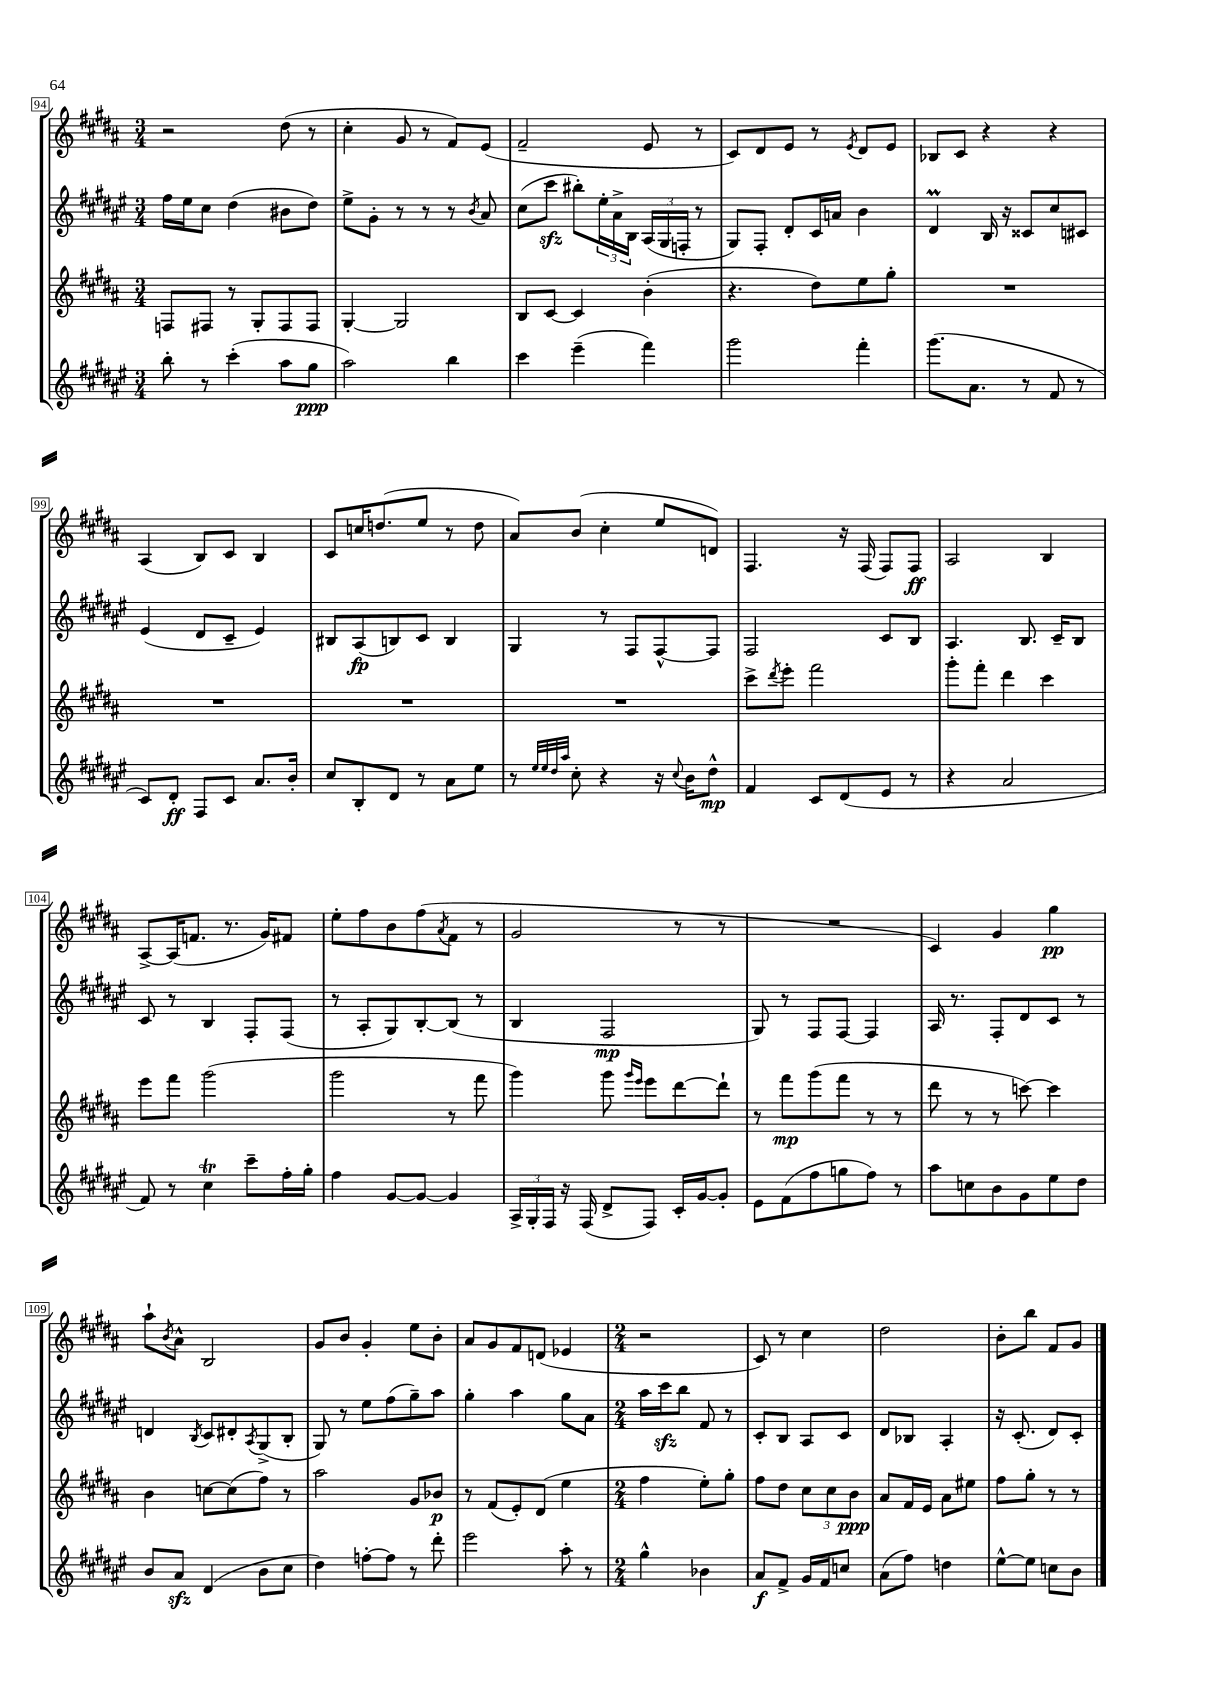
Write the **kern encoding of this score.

**kern	**dynam	**kern	**dynam	**kern	**dynam	**kern	**dynam
*part4	*part4	*part3	*part3	*part2	*part2	*part1	*part1
*staff4	*staff4	*staff3	*staff3	*staff2	*staff2	*staff1	*staff1
*clefG2	*	*clefG2	*	*clefG2	*	*clefG2	*
*k[f#c#g#d#a#e#]	*	*k[f#c#g#d#a#]	*	*k[f#c#g#d#a#e#]	*	*k[f#c#g#d#a#]	*
*M3/4	*	*M3/4	*	*M3/4	*	*M3/4	*
=94	=94	=94	=94	=94	=94	=94	=94
8bb'\	.	8Fn/L	.	16ff#\LL	.	2r	.
.	.	.	.	16ee#\J	.	.	.
8r	.	8F#X/J	.	8cc#\J	.	.	.
(4ccc#'\	.	8r	.	(4dd#\	.	.	.
.	.	8G#'/L	.	.	.	.	.
8aa#\L	.	8F#/	.	8b#X\L	.	(8dd#\	.
8gg#\J	ppp	8F#/J	.	8dd#\J)	.	8r	.
=95	=95	=95	=95	=95	=95	=95	=95
2aa#\)	.	[4G#'/	.	8ee#^\L	.	4cc#'\	.
.	.	.	.	8g#'\J	.	.	.
.	.	2G#/]	.	8r	.	8g#/	.
.	.	.	.	8r	.	8r	.
4bb\	.	.	.	8r	.	8f#/L)	.
.	.	.	.	8qb/	.	.	.
.	.	.	.	8a#/	.	(8e/J	.
=96	=96	=96	=96	=96	=96	=96	=96
4ccc#\	.	8B/L	.	(8cc#\L	.	2f#~/	.
.	.	[8c#/J	.	8ccc#zz\J	.	.	.
(4eee#~\	.	4c#/]	.	8bb#X'\L)	.	.	.
.	.	.	.	24ee#'\L	.	.	.
.	.	.	.	24a#^\	.	.	.
.	.	.	.	24B\JJ	.	.	.
4fff#\)	.	(4b'\	.	(24A#/LL	.	8e/	.
.	.	.	.	24G#/	.	.	.
.	.	.	.	24Fn'/JJ	.	.	.
.	.	.	.	8r	.	8r	.
=97	=97	=97	=97	=97	=97	=97	=97
2ggg#\	.	4.r	.	8G#/L)	.	8c#/L)	.
.	.	.	.	8F#'/J	.	8d#/	.
.	.	.	.	8d#'/L	.	8e/J	.
.	.	8dd#\L)	.	16c#/L	.	8r	.
.	.	.	.	16an/JJ	.	.	.
.	.	.	.	.	.	8qe/	.
4fff#'\	.	8ee\	.	4b\	.	8d#/L	.
.	.	8gg#'\J	.	.	.	8e/J	.
=98	=98	=98	=98	=98	=98	=98	=98
(8.ggg#\L	.	2.r	.	4d#M/	.	8B-X/L	.
.	.	.	.	.	.	8c#/J	.
8.a#\J	.	.	.	.	.	.	.
.	.	.	.	16B/	.	4r	.
.	.	.	.	16r	.	.	.
8r	.	.	.	8c##X/L	.	.	.
8f#/	.	.	.	8cc#/	.	4r	.
8r	.	.	.	8c#X/J	.	.	.
!!LO:LB:g=z
=99	=99	=99	=99	=99	=99	=99	=99
8c#/L)	.	2.r	.	(4e#/	.	(4A#/	.
8d#'/J	ff	.	.	.	.	.	.
8F#/L	.	.	.	8d#/L	.	8B/L)	.
8c#/J	.	.	.	8c#~/J	.	8c#/J	.
8.a#/L	.	.	.	4e#/)	.	4B/	.
16b'/Jk	.	.	.	.	.	.	.
=100	=100	=100	=100	=100	=100	=100	=100
8cc#/L	.	2.r	.	8B#X/L	.	8c#/L	.
8B'/	.	.	.	(8A#/	fp	16ccn/K	.
.	.	.	.	.	.	(8.ddn/	.
8d#/J	.	.	.	8Bn/)	.	.	.
8r	.	.	.	8c#/J	.	8ee/J	.
8a#\L	.	.	.	4B/	.	8r	.
8ee#\J	.	.	.	.	.	8dd\	.
=101	=101	=101	=101	=101	=101	=101	=101
8r	.	2.r	.	4G#/	.	8a#/L)	.
32qqee#/LLL	.	.	.	.	.	.	.
32qqee#/	.	.	.	.	.	.	.
32qqdd#/	.	.	.	.	.	.	.
32qqaa#/JJJ	.	.	.	.	.	.	.
8cc#'\	.	.	.	.	.	(8b/J	.
4r	.	.	.	8r	.	4cc#'\	.
.	.	.	.	8F#/L	.	.	.
16r	.	.	.	[8F#^^/	.	8ee/L	.
8qqcc#/	.	.	.	.	.	.	.
16b\KL	.	.	.	.	.	.	.
8dd#^^\J	mp	.	.	8F#/J]	.	8dn/J)	.
=102	=102	=102	=102	=102	=102	=102	=102
4f#/	.	8ccc#^\L	.	2F#/	.	4.F#/	.
.	.	8qddd#/	.	.	.	.	.
.	.	8eee'\J	.	.	.	.	.
8c#/L	.	2fff#\	.	.	.	.	.
(8d#/	.	.	.	.	.	16r	.
.	.	.	.	.	.	(16F#/	.
8e#/J	.	.	.	8c#/L	.	8F#/L)	.
8r	.	.	.	8B/J	.	8F#/J	ff
=103	=103	=103	=103	=103	=103	=103	=103
4r	.	8ggg#'\L	.	4.A#/	.	2A#/	.
.	.	8fff#'\J	.	.	.	.	.
2a#/	.	4ddd#\	.	.	.	.	.
.	.	.	.	8.B/	.	.	.
.	.	4ccc#\	.	.	.	4B/	.
.	.	.	.	16c#~/KL	.	.	.
.	.	.	.	8B/J	.	.	.
!!LO:LB:g=z
=104	=104	=104	=104	=104	=104	=104	=104
8f#/)	.	8eee\L	.	8c#/	.	[8A#^/L	.
8r	.	8fff#\J	.	8r	.	(16A#/K]	.
.	.	.	.	.	.	8.fn/J	.
4cc#T\	.	(2ggg#\	.	4B/	.	.	.
.	.	.	.	.	.	8.r	.
8ccc#~\L	.	.	.	8F#'/L	.	.	.
.	.	.	.	.	.	16g#/KL)	.
16ff#'\L	.	.	.	(8F#/J	.	8f#X/J	.
16gg#'\JJ	.	.	.	.	.	.	.
=105	=105	=105	=105	=105	=105	=105	=105
4ff#\	.	2ggg#\	.	8r	.	8ee'\L	.
.	.	.	.	8A#'/L	.	8ff#\	.
[8g#/L	.	.	.	8G#/)	.	8b\	.
8g#/J_	.	.	.	[8B'/	.	(8ff#\	.
.	.	.	.	.	.	8qa#/	.
4g#/]	.	8r	.	(8B/J]	.	8f#\J	.
.	.	8fff#\	.	8r	.	8r	.
=106	=106	=106	=106	=106	=106	=106	=106
24A#^/LL	.	4ggg#\)	.	4B/	.	2g#/	.
24G#'/	.	.	.	.	.	.	.
24F#/JJ	.	.	.	.	.	.	.
16r	.	.	.	.	.	.	.
(16F#/	.	.	.	.	.	.	.
8d#^/L	.	8ggg#\	.	2F#/	mp	.	.
.	.	16qqggg#/LL	.	.	.	.	.
.	.	16qqeee/JJ	.	.	.	.	.
8F#/J)	.	8eee\L	.	.	.	.	.
16c#'/LL	.	[8ddd#\	.	.	.	8r	.
[16g#/J	.	.	.	.	.	.	.
8g#'/J]	.	8ddd#`\J]	.	.	.	8r	.
=107	=107	=107	=107	=107	=107	=107	=107
8e#\L	.	8r	.	8G#/)	.	2.r	.
(8f#\	.	8fff#\L	mp	8r	.	.	.
8ff#\	.	(8ggg#\	.	8F#/L	.	.	.
8ggn\	.	8fff#\J	.	[8F#/J	.	.	.
8ff#\J)	.	8r	.	4F#/]	.	.	.
8r	.	8r	.	.	.	.	.
=108	=108	=108	=108	=108	=108	=108	=108
8aa#\L	.	8ddd#\	.	16A#/	.	4c#/)	.
.	.	.	.	8.r	.	.	.
8ccn\	.	8r	.	.	.	.	.
8b\	.	8r	.	8F#'/L	.	4g#/	.
8g#\	.	[8cccn\)	.	8d#/	.	.	.
8ee#\	.	4ccc\]	.	8c#/J	.	4gg#\	pp
8dd#\J	.	.	.	8r	.	.	.
!!LO:LB:g=z
=109	=109	=109	=109	=109	=109	=109	=109
8b/L	.	4b\	.	4dn/	.	8aa#`\L	.
.	.	.	.	.	.	8qb/	.
8a#zz/J	.	.	.	.	.	8a#^^\J	.
.	.	.	.	8qB/	.	.	.
(4d#/	.	[8ccn\L	.	8c#/L	.	2B/	.
.	.	(8cc\]	.	8d#X'/	.	.	.
.	.	.	.	8qA#/	.	.	.
8b\L	.	8ff#\J)	.	(8G#^/	.	.	.
8cc#\J	.	8r	.	8B'/J	.	.	.
=110	=110	=110	=110	=110	=110	=110	=110
4dd#\)	.	2aa#\	.	8G#/)	.	8g#/L	.
.	.	.	.	8r	.	8b/J	.
[8ffn'\L	.	.	.	8ee#\L	.	4g#'/	.
8ff\J]	.	.	.	(8ff#\	.	.	.
8r	.	8g#/L	.	8gg#~\)	.	8ee\L	.
8ddd#'\	.	8b-X/J	p	8aa#\J	.	8b'\J	.
=111	=111	=111	=111	=111	=111	=111	=111
2eee#\	.	8r	.	4gg#'\	.	8a#/L	.
.	.	(8f#/L	.	.	.	8g#/	.
.	.	8e'/)	.	4aa#\	.	8f#/	.
.	.	(8d#/J	.	.	.	(8dn/J	.
8aa#'\	.	4ee\	.	8gg#\L	.	4e-X/	.
8r	.	.	.	8a#\J	.	.	.
=112	=112	=112	=112	=112	=112	=112	=112
*M2/4	*	*M2/4	*	*M2/4	*	*M2/4	*
4gg#^^\	.	4ff#\	.	16aa#\LL	.	2r	.
.	.	.	.	16ccc#zz\J	.	.	.
.	.	.	.	8bb\J	.	.	.
4b-X\	.	8ee'\L)	.	8f#/	.	.	.
.	.	8gg#'\J	.	8r	.	.	.
=113	=113	=113	=113	=113	=113	=113	=113
8a#/L	f	8ff#\L	.	8c#'/L	.	8c#/)	.
8f#^/J	.	8dd#\J	.	8B/J	.	8r	.
16g#/LL	.	12cc#\L	.	8A#/L	.	4cc#\	.
16f#/J	.	.	.	.	.	.	.
.	.	12cc#\	.	.	.	.	.
8ccn/J	.	.	.	8c#/J	.	.	.
.	.	12b\J	ppp	.	.	.	.
=114	=114	=114	=114	=114	=114	=114	=114
(8a#\L	.	8a#/L	.	8d#/L	.	2dd#\	.
8ff#\J)	.	16f#/L	.	8B-X/J	.	.	.
.	.	16e/JJ	.	.	.	.	.
4ddn\	.	8a#\L	.	4A#'/	.	.	.
.	.	8ee#X\J	.	.	.	.	.
=115	=115	=115	=115	=115	=115	=115	=115
[8ee#^^\L	.	8ff#\L	.	16r	.	8b'\L	.
.	.	.	.	(8.c#'/	.	.	.
8ee#\J]	.	8gg#'\J	.	.	.	8bb\J	.
8ccn\L	.	8r	.	8d#/L)	.	8f#/L	.
8b\J	.	8r	.	8c#'/J	.	8g#/J	.
==	==	==	==	==	==	==	==
*-	*-	*-	*-	*-	*-	*-	*-
